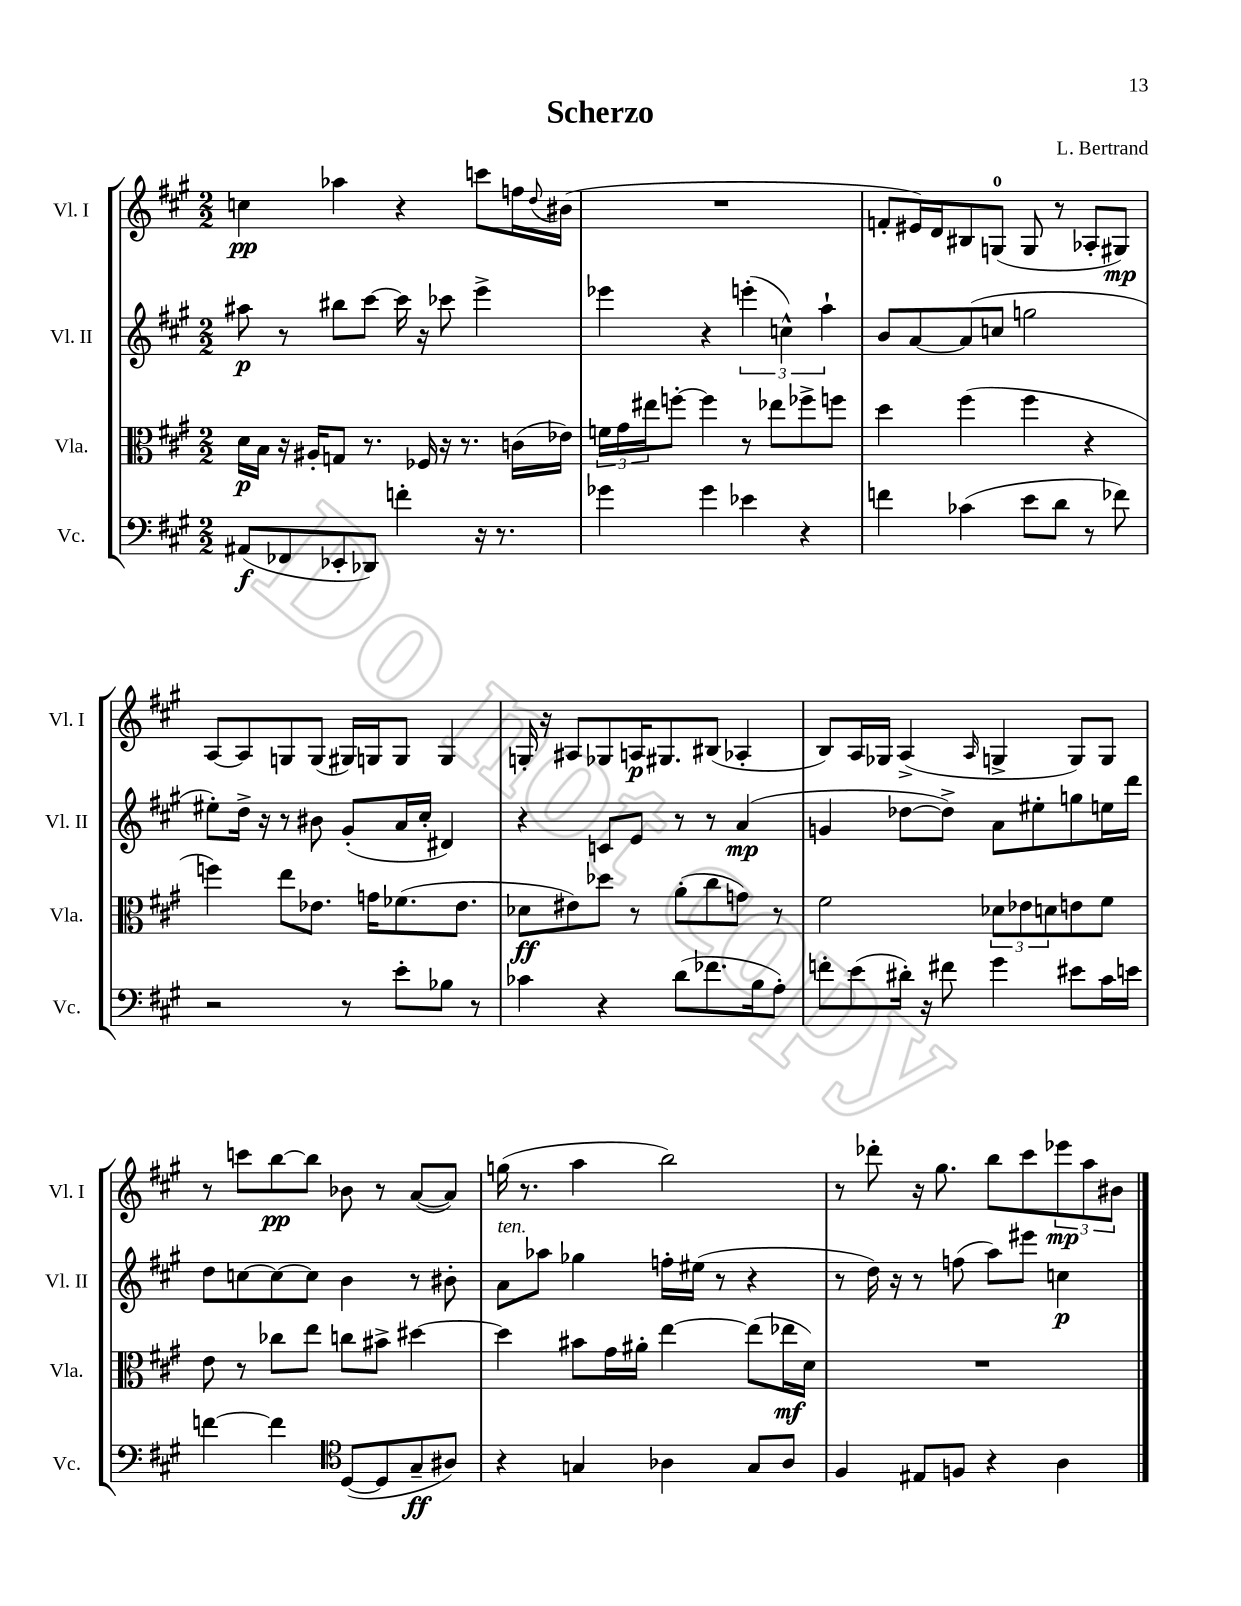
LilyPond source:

\header { title = "Scherzo" composer = "L. Bertrand" }
<<
\new StaffGroup <<
\new Staff = "s0" \with { instrumentName = "Vl. I" shortInstrumentName = "Vl. I" } {
    \clef treble \key a \major \numericTimeSignature \time 2/2
    c''4\pp aes''4 r4 c'''8 f''16 \appoggiatura { d''8 } bis'16( |
    R1 |
    f'8-. eis'16) d'16 bis8 g8-0( g8 r8 aes8-. gis8\mp) |
    a8~ a8 g8 g8( gis16) g16 g8 g4 |
    g16-. r16 ais8 ges8 a16\p gis8. bis8( aes4-. |
    b8) a16 ges16 a4->( \grace { a16 } g4-> g8) g8 |
    r8 c'''8 b''8~\pp b''8 bes'8 r8 a'8~( a'8) |
    g''16( r8. a''4 b''2) |
    r8 des'''8-. r16 gis''8. b''8 cis'''8 \tuplet 3/2 { ees'''8\mp a''8 bis'8 } \bar "|." |
}
\new Staff = "s1" \with { instrumentName = "Vl. II" shortInstrumentName = "Vl. II" } {
    \clef treble \key a \major \numericTimeSignature \time 2/2
    ais''8\p r8 bis''8 cis'''8~ cis'''16 r16 ces'''8 e'''4-> |
    ees'''4 r4 \tuplet 3/2 { e'''4-.( c''4-^) a''4-! } |
    b'8 a'8~ a'8( c''8 g''2 |
    eis''8-.) d''16-> r16 r8 bis'8 gis'8-.( a'16 cis''16-. dis'4) |
    r4 c'8 e'8 r8 r8 a'4\mp( |
    g'4 des''8~ des''8->) a'8 eis''8-. g''8 e''16 d'''16 |
    d''8 c''8~ c''8~ c''8 b'4 r8 bis'8-. |
    a'8^\markup { \italic "ten." } aes''8 ges''4 f''16-. eis''16( r8 r4 |
    r8 d''16) r16 r8 f''8( a''8) eis'''8 c''4\p \bar "|." |
}
\new Staff = "s2" \with { instrumentName = "Vla." shortInstrumentName = "Vla." } {
    \clef alto \key a \major \numericTimeSignature \time 2/2
    d'16\p b16 r16 ais16-. g8 r8. fes16 r16 r8. c'16( ees'16) |
    \tuplet 3/2 { f'16 gis'16 eis''16 } f''8~-. f''4 r8 ees''8 fes''8-> f''8 |
    d''4 fis''4( fis''4 r4 |
    f''4) e''8 ees'8. g'16 fes'8.( ees'8. |
    des'8\ff eis'8) des''8 r8 a'8-.( cis''8 g'8) r8 |
    fis'2 \tuplet 3/2 { des'8 ees'8 d'8 } e'8 fis'8 |
    e'8 r8 ces''8 e''8 c''8 bis'8-> dis''4~ |
    dis''4 bis'8 gis'16 ais'16-. e''4~ e''8( ees''16\mf d'16) |
    R1 \bar "|." |
}
\new Staff = "s3" \with { instrumentName = "Vc." shortInstrumentName = "Vc." } {
    \clef bass \key a \major \numericTimeSignature \time 2/2
    ais,8\f( fes,8 ees,8-. des,8) f'4-. r16 r8. |
    ges'4 ges'4 ees'4 r4 |
    f'4 ces'4( e'8 d'8 r8 fes'8) |
    r2 r8 e'8-. bes8 r8 |
    ces'4 r4 d'8( fes'8. b16 a8-.) |
    f'8-. e'8( dis'16-.) r16 fis'8 gis'4 eis'8 cis'16 e'16 |
    f'4~ f'4 \clef tenor d8~( d8 gis8--\ff ais8) |
    r4 g4 aes4 g8 aes8 |
    fis4 eis8 f8 r4 a4 \bar "|." |
}
>>
>>
\layout { \context { \Score \remove "Bar_number_engraver" } }
